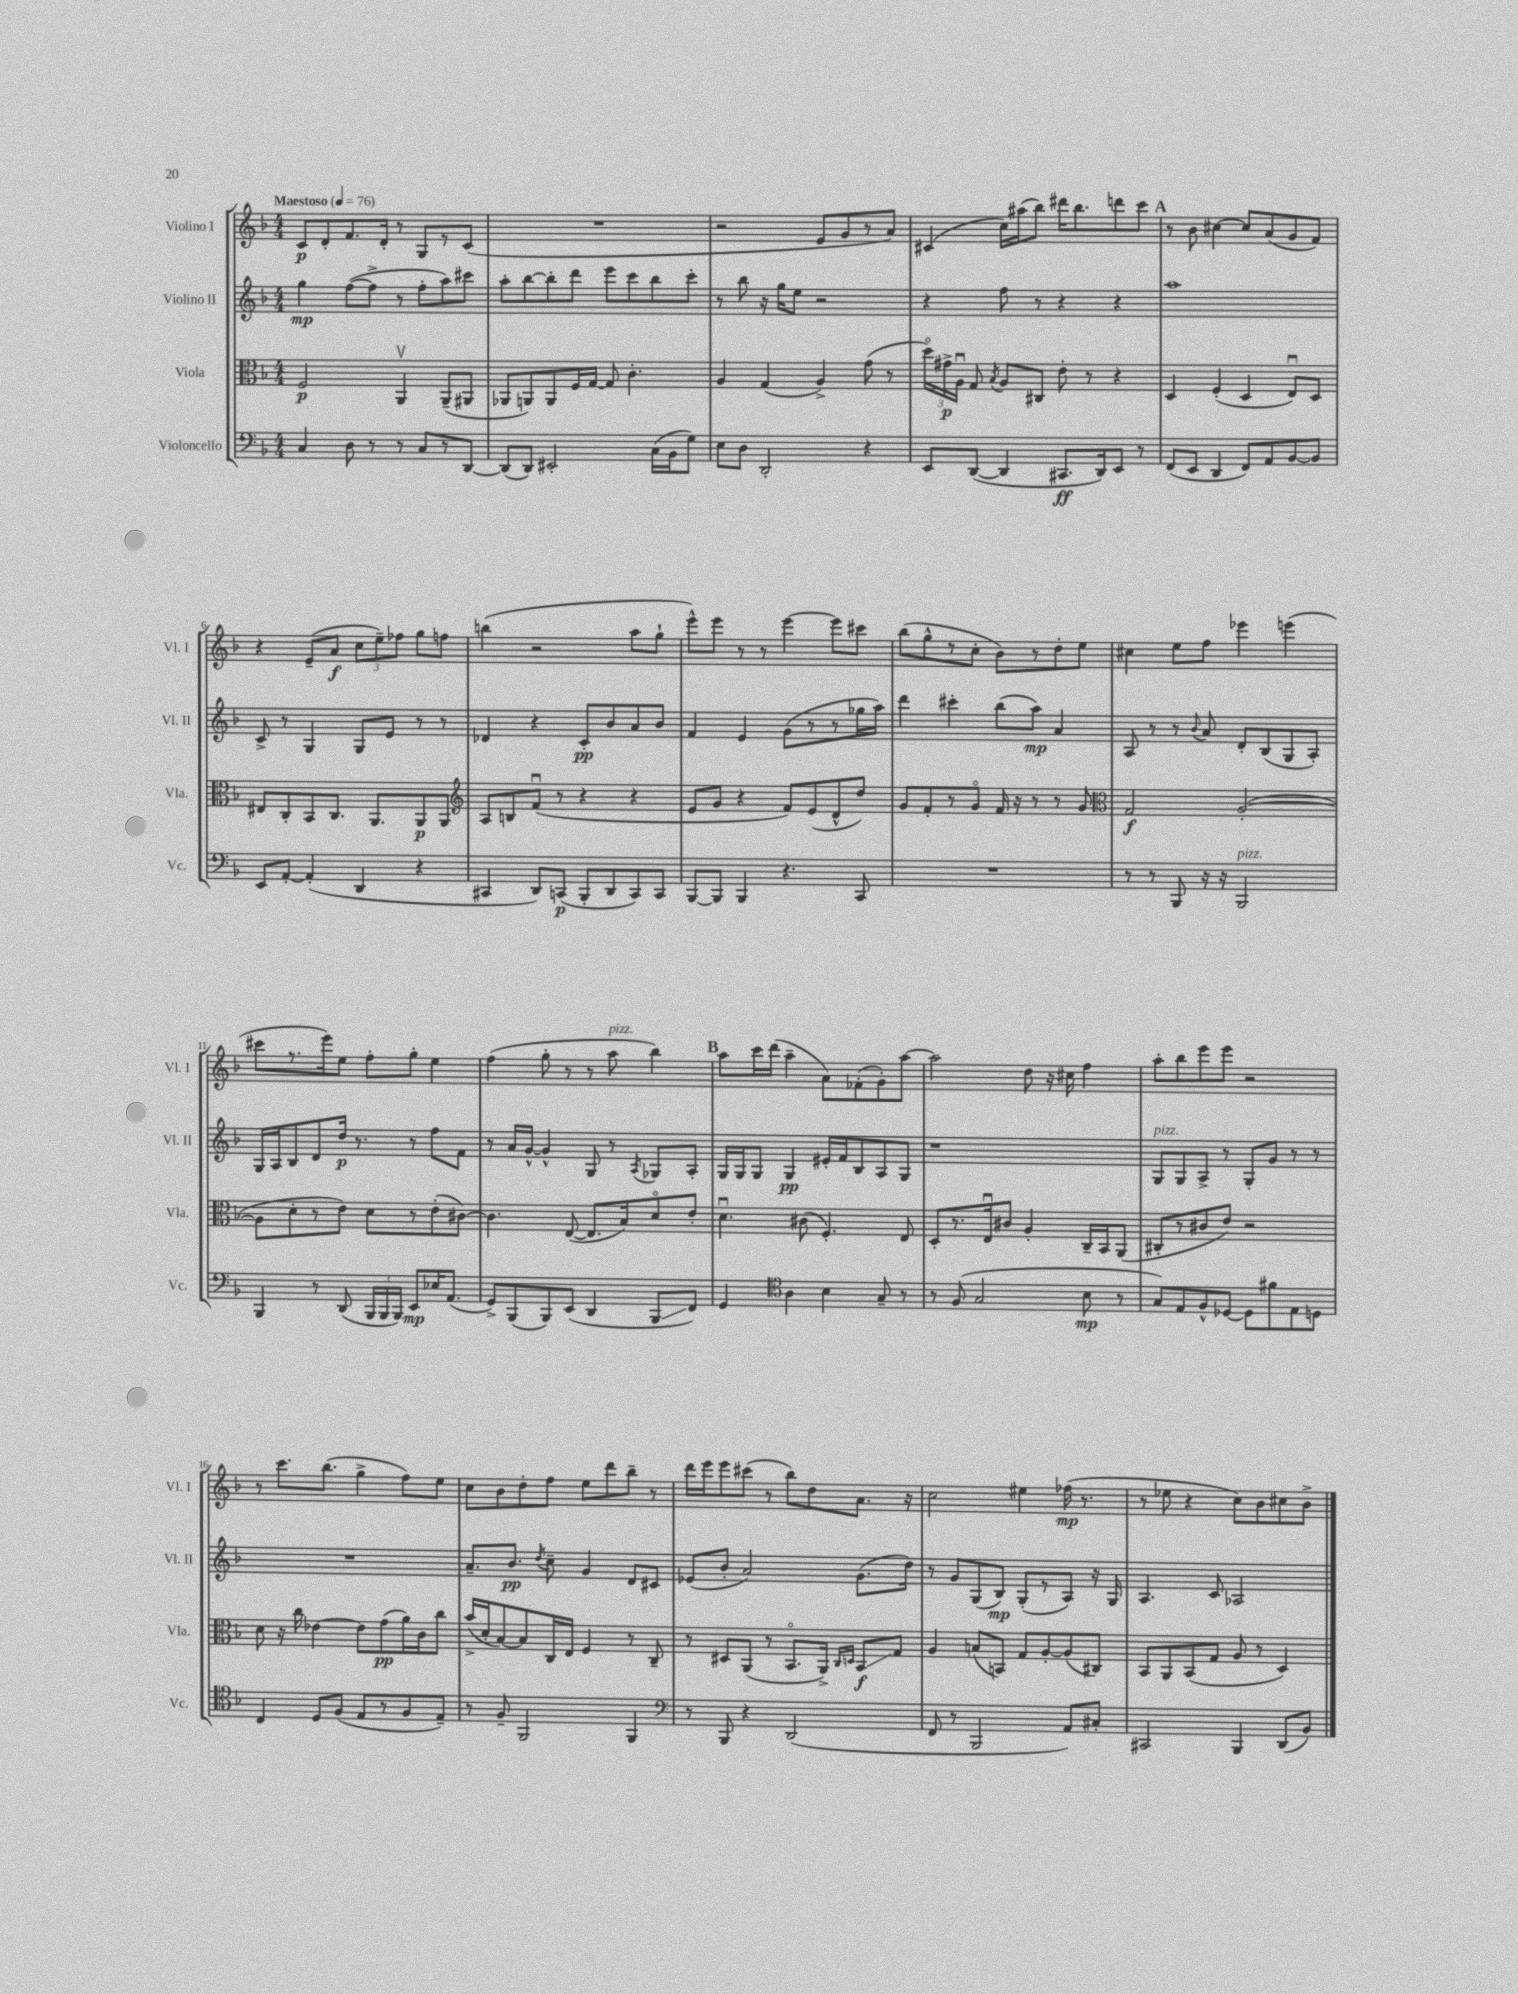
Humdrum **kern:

**kern	**kern	**kern	**kern
*staff4	*staff3	*staff2	*staff1
*clefF4	*clefC3	*clefG2	*clefG2
*k[b-]	*k[b-]	*k[b-]	*k[b-]
*M4/4	*M4/4	*M4/4	*M4/4
*MM76	*MM76	*MM76	*MM76
4C	2F	4gg	8c
.	.	.	8d'
8D	.	([8ff	8.f
8r	.	8ff^]	.
.	.	.	16d'
8r	4AAv	8r	8r
8C	.	8ff'	8G
8r	(8AA~	8aa)	8r
[8DD	8AA#	8ccc#	(8c
=	=	=	=
(8DD]	8AA-	8aa'	1r
8DD)	8AA)	[8bb-	.
2EE#'	8AA	8bb-']	.
.	16F	8ddd	.
.	[16G	.	.
.	8G]	8eee	.
.	4.c'	8ccc	.
(16C	.	8bb-	.
16BB-	.	.	.
8G)	.	8ccc'	.
=	=	=	=
8E	4A	8r	2r
8D	.	8bb-	.
2DD'	(4G	16r	.
.	.	16gg	.
.	.	8ee	.
.	4A^)	2r	8e
.	.	.	8g
4r	(8g	.	8r
.	8r	.	8a)
=	=	=	=
8EE	24ddo)	4r	(4c#
.	24g#^	.	.
.	24Au	.	.
([8DD	8G	.	.
.	8qB-	.	.
4DD]	8A	8ff	16cc)
.	.	.	(16aa#
.	8C#	8r	8bb-)
8.CC#	8e'	4r	16ddd#
.	.	.	8.bb-
.	8r	.	.
16DD)	.	.	.
8EE	4r	4r	8ddd
8r	.	.	8ccc
=	=	=	=
(8FF	4D	1aa	8r
8EE	.	.	8b-
4DD	(4F'	.	[4cc#
8FF)	4D	.	8cc#]
8AA	.	.	(8a
[8BB-	8Eu)	.	8g
8BB-]	8D	.	8f)
=	=	=	=
8EE	8E#	8c^	4r
[8AA'	8C'	8r	.
(4AA']	8BB-	4G	(8e~
.	8.C	.	8a
4DD	.	8G	12cc
.	8.AA	.	.
.	.	.	12ee~)
.	.	8e	.
.	.	.	12ff-
4r	8AA	8r	8gg
.	8AA	8r	8ff
=	=	=	=
*	*clefG2	*	*
4CC#	8A	4d-	(4bb
.	8B	.	.
8DD)	(8fu	4r	2r
(8CC	8r	.	.
8BBB-'	4r	8c'	.
8DD	.	8b-	.
8CC)	4r	8a	8aa
8CC	.	8b-	8gg`
=	=	=	=
[8BBB-	8e	4f	8eee^^)
8BBB-]	8g	.	8eee
4BBB-	4r	4e	8r
.	.	.	8r
4.r	8f)	(8g	[4eee
.	(8e	8r	.
.	8d^^	8r	8eee]
8CC	8dd)	16gg-	8ccc#
.	.	16aa)	.
=	=	=	=
1r	8g	4ddd	(8bb-
.	8f'	.	8gg^^
.	8r	4ccc#'	8r
.	8go	.	8cc'
.	16f	(8bb-	8b-)
.	16r	.	.
.	8r	8aa)	8r
.	8r	4a	8dd'
.	8g	.	8ee
=	=	=	=
*	*clefC3	*	*
8r	2G	8A	4cc#
8r	.	8r	.
8BBB-	.	8r	8ee
.	.	8qqb-	.
16r	.	8a	8ff
16r	.	.	.
2BBB-	([2A'	8d'	4eee-
.	.	(8B-	.
.	.	8G	(4eee
.	.	8A')	.
=	=	=	=
4BBB-	8A]	16G	8ccc#
.	.	16A	.
.	8d'	8B-	8.r
8r	8r	8d	.
.	.	.	16eee)
(8DD	8e)	16dd	8ee
.	.	8.r	.
24BBB-	8d	.	8ff'
24BBB-	.	.	.
24BBB-)	.	.	.
8EE	8r	8r	8gg'
16E-	(8e'	8ff	4ee
(8.AA	.	.	.
.	[8c#)	8f	.
=	=	=	=
8GG^)	4.c#]	8r	(4ff
(8BBB-	.	16a	.
.	.	[16g^^	.
8BBB-)	.	4g^^]	8gg'
(8EE	([8E	.	8r
4DD	8.E]	8G	8r
.	.	8r	8aa
.	16B-)	.	.
.	.	8qA	.
8BBB-	8do	8G-	4bb-)
8FF)	8e'	8A'	.
=	=	=	=
4GG	4.du	16G	8aa
.	.	16G	.
.	.	8G	16ccc
.	.	.	(16ddd
*clefC4	*	*	*
4A	.	4G	4aa~
.	(8c#	.	.
4B-	4.F')	16e#'	8a)
.	.	16f	.
.	.	8B-	(8f-'
8G~	.	8A	8g')
8r	8E	8G	[8aa
=	=	=	=
8r	8D'	1r	2aa]
(8F	8.r	.	.
2G	.	.	.
.	16Eu	.	.
.	8c#	.	.
.	4A'	.	8dd
.	.	.	16r
.	.	.	16cc#
8B-	16C~	.	4ff
.	16BB-	.	.
8r	(8AA	.	.
=	=	=	=
8G)	8C#'	8G	8aa'
8E	8r	8G	8bb-
8F^^	8c#	8A^	8eee
[8D-	8e)	8r	8eee
8D-]	2r	8G'	2r
8f#	.	8g	.
8E	.	8r	.
8D	.	8r	.
=	=	=	=
4C	8d	1r	8r
.	16r	.	8.ccc
.	16cc	.	.
8D	[4e-	.	.
.	.	.	(8.bb-
(8F	.	.	.
8E	8e-]	.	4gg^
8r	(8g	.	.
8F	16a)	.	8ff)
.	16c	.	.
8E~)	8cc	.	8ee
=	=	=	=
8r	(16b-^	8.a~	8cc
.	16d'	.	.
8F~	[8B-)	.	8b-
.	.	8.b-	.
2FF	8B-]	.	8dd'
.	.	8qdd	.
.	16C	8cc~	8ff
.	16E	.	.
.	4F	4g	8ee
.	.	.	8ddd
4FF	8r	8d	8bb-~
.	8C~	8c#	8r
=	=	=	=
*clefF4	*	*	*
8r	8r	(8e-	16ddd
.	.	.	16eee
8BBB-	8D#	8b-'	8eee
4r	(8AA	2a)	(8ccc#
.	8r	.	8r
(2DD	8.BB-o	.	8bb-)
.	.	.	8dd
.	16AA^)	.	.
.	16qqC	.	.
.	16qqD	.	.
.	8BB-	(8.g	8.a
.	8G	.	.
.	.	16dd)	16r
=	=	=	=
8FF	4A	8r	2cc
8r	.	8g	.
2BBB-	(8B	(8G	.
.	8BB)	8B-)	.
.	8G	(8G'	4ee#
.	[8A'	8r	.
8AA)	(8A]	8A)	(16ff-
.	.	.	8.r
8C#'	8C#)	16r	.
.	.	16G	.
=	=	=	=
2CC#	8BB-	4.A	8r
.	8AA	.	8ee-
.	(8BB-	.	4r
.	8G	8c	.
4BBB-	8A	2A-	8cc)
.	8r	.	8b-
(8DD	4D)	.	8cc#
8BB-)	.	.	8b-^
==	==	==	==
*-	*-	*-	*-
